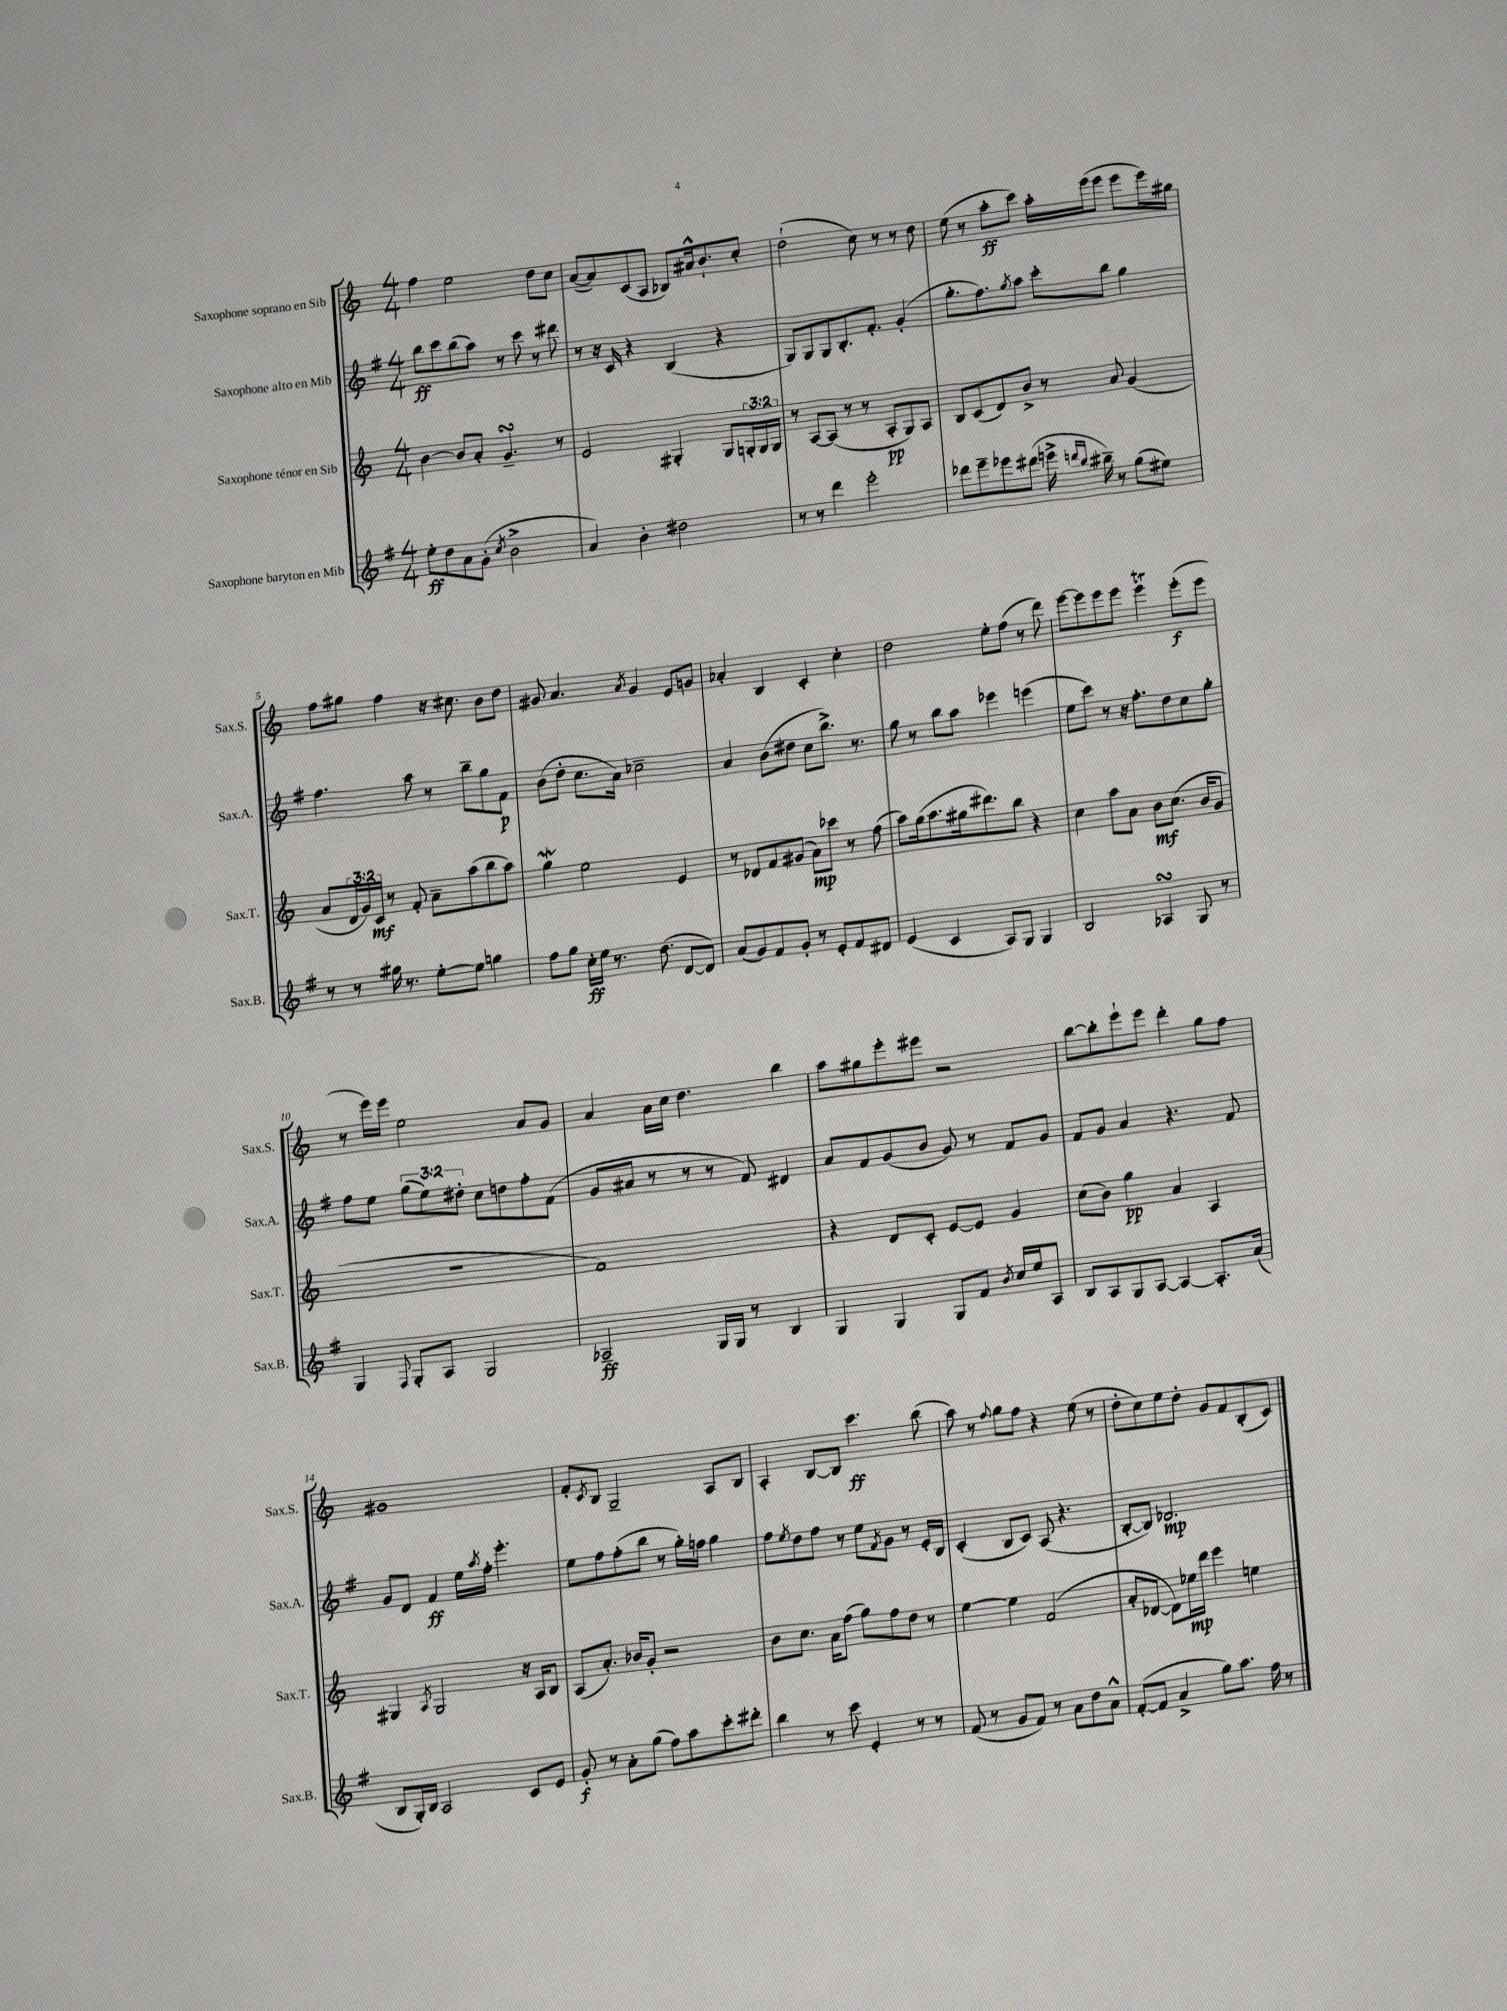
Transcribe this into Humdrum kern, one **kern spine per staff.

**kern	**kern	**kern	**kern
*staff4	*staff3	*staff2	*staff1
*clefG2	*clefG2	*clefG2	*clefG2
*k[f#]	*k[]	*k[f#]	*k[]
*M4/4	*M4/4	*M4/4	*M4/4
8ee'\L	[4b\	8bb\L	4ff\
8dd\	.	8ccc\	.
8a\	8b/]L	(8bb\	2ee\
(8g'\J	8a'/J	8aa\J)	.
8qcc/	.	.	.
2b^\	4.g~/	8r	.
.	.	8ccc\	.
.	.	8r	8dd\L
.	8r	8ddd#\	8cc\J
=	=	=	=
4a/)	2e/	8r	([8a/L
.	.	16r	8a/])
.	.	16c/	.
4b'\	.	4r	(8c/
.	.	.	8A/J
2dd#\	4G#'/	(4B/	8B-/L)
.	.	.	16a#^^/k
.	.	.	8.b`/
.	8G#/L	4r	.
.	24G'/L	.	8cc'/J
.	24G/	.	.
.	24G/JJ	.	.
=	=	=	=
8r	8r	8G/L)	(2dd`\
8r	[8A/L	8G/	.
4ddd\	(8A/]J	8G/	.
.	8r	8.B'/	.
2eee'\	8r	.	8cc\)
.	.	8.f#'/J	.
.	8A'/L	.	8r
.	8G/)	(4g'/	8r
.	8A/J	.	8dd\
=	=	=	=
8ddd-\L	8B/L	8.gg'\L	(8ee\
8eee~\	(8c/	.	8r
.	.	8.ff#\)	.
8eee-\	8d/)	.	8aa'\L
.	.	8qgg/	.
(8ddd#\J	8b^/J	8aa\J	8ccc\J)
16eee^\	8r	8ccc'\L	16aa'\LL
16qqddd/LL	.	.	.
16qqbb/JJ	.	.	.
16bb#~\)	.	.	(16eee\J
8r	8a/	8bb\J	8eee\J
(8gg\L	(4g/	4gg\	8eee\L
8ee#\J)	.	.	16eee\L)
.	.	.	16gg#\JJ
=	=	=	=
8r	8a/L	4.ff#\	8ff\L
8r	24d/L	.	8gg#\J
.	24g/)	.	.
.	24c/JJ	.	.
16gg#\	8r	.	4ff\
8.r	.	.	.
.	8f'/	8aa\	.
[8ee'\L	8a~\L	8r	16r
.	.	.	8.cc#\
8ee\]J	(8aa\	8bb~\L	.
4gg\	8bb\	8gg\	8b\L
.	8aa\J)	8f#\J	8dd\J
=	=	=	=
8ff#\L	4gg\	(8b\L	8g#/
8gg\J	.	8dd'\J	4.a/
16cc'\LL	2ee\	8.cc\L	.
16ee\JJ	.	.	.
8.r	.	.	.
.	.	16a\Jk)	.
.	.	.	8qa/
.	.	2cc-~\	4g#/
(8.dd\	.	.	.
[8d/L	4e/	.	8e/L
8d/]J)	.	.	8g/J
=	=	=	=
(8a/L	8r	4a/	4a-'/
8g/)	8d-/L	.	.
8f#/	8f/	(8b\L	4B/
8g'/J	(8g#/J	8dd#\J	.
8r	8a\L)	8cc\L	4c'/
8e'/L	8ccc-\J	8.bb^\J)	.
8f#/	8r	.	4cc'\
.	.	8.r	.
8d#/J	(8ff\	.	.
=	=	=	=
(4e/	8aa\L)	8gg\	2dd\
.	(16gg\k	8r	.
.	8.aa\	.	.
4c/	.	8bb\L	.
.	16gg#\k	8aa\J	.
.	8.ddd#\)	.	.
8A/L)	.	4eee-\	8ee'\L
8G/J	8bb\J	.	(8ff\J
4G/	4r	(4eee\	8r
.	.	.	8ddd\)
=	=	=	=
2B/	4cc\	8ee\L	[8eee\L
.	.	8ccc\J)	8eee\]
.	8aa\L	8r	8eee\
.	8a\J	16r	8eee\J
.	.	8.ff#'\L	.
4A-/	8b\L	.	4eee\
.	(8.cc\J	8dd\	.
8G/	.	8cc\	(8eee'\L
.	16b/LK	.	.
8r	8g/J	8gg'\J	8eee\J
=	=	=	=
4G/	1r	8ff#\L	8r
.	.	8ee\J	16eee\LL)
.	.	.	16eee\JJ
8qqF#/	.	.	.
8G'/L	.	(12gg\L	2ee\
.	.	12ee\)	.
8A/J	.	.	.
.	.	12dd#'\J	.
2G/	.	8cc\L	.
.	.	8dd\	.
.	.	8ff#'\	8a/L
.	.	(8f#\J	8g/J
=	=	=	=
2A-~/	1f)	8g/L	4a/
.	.	8a#/J	.
.	.	8r	16a\LL
.	.	.	16cc\JJ
.	.	8r	4.dd\
16G/LL	.	8r	.
16G/JJ	.	.	.
8r	.	8f#/)	.
4B/	.	4d#/	4bb\
=	=	=	=
4G/	4r	8a/L	8aa\L
.	.	8f#/	8gg#\
4G/	8d/L	(8g/	8eee'\
.	8c'/J	8b/J	8eee#\J
8G/L	[8e/L	8g/)	2r
8f#/J	8e/]J	8r	.
8qb/	.	.	.
16cc/LL	4g/	8f#/L	.
16ee/J	.	.	.
8A/J	.	8g/J	.
=	=	=	=
8B/L	(8cc\L	8f#/L	[8bb\L
8A/	8b\J)	8g/J	8bb'\]
8G/	4gg\	4a/	8eee`\
[8A/J	.	.	8eee\J
4A/_	4a/	4.r	4ddd'\
8.A'/]L	4A/	.	8gg\L
.	.	8f#/	8ff\J
(16a/Jk	.	.	.
=	=	=	=
8B/L	4G#/	8g/L	1g#
16G'/L)	.	8d/J	.
16B/JJ	.	.	.
.	8qA/	.	.
2A/	2G#/	4f#/	.
.	.	16ee\LL	.
.	.	8qaa/	.
.	.	16ff#'\JJ	.
.	.	4.eee'\	.
8c/L	16r	.	.
.	16A/LK	.	.
8e/J	8B/J	.	.
=	=	=	=
8g'/	(8A/L	8ee\L	8f'/L
.	.	.	8qc/
8r	8.a'/J)	8ff#\	8B/J
8a'\L	.	(8ff#'\	2G~/
.	16b-/LK	.	.
(8gg\J	8g'/J	8bb\J	.
8ff#\L)	2r	8r	.
8aa\	.	16gg'\LL)	.
.	.	16ff\JJ	.
8ccc'\	.	4gg\	8A/L
8ddd#'\J	.	.	8B/J
=	=	=	=
4bb\	8b\L	8ff#\L	4A'/
.	.	8qee/	.
.	8.cc\J	8dd\	.
8r	.	8ff#\J	[8B/L
.	16a\LK	.	.
8ccc\	(8ff\J	8r	8B/]J
4e'/	8gg\L)	8ee\L	4.ccc\
.	.	8qf#/	.
.	8ff\	8g\J	.
8r	8dd\J	8r	.
8r	8r	16e'/LL	(8bb\
.	.	16B/JJ	.
=	=	=	=
(8f#/	[4ee\	(4c'/	8aa\)
8r	.	.	8r
.	.	.	8qqff/
8g/L	4ee\]	8B/L	8gg\L
8f#/J)	.	8c/J)	8ff\J
8r	(2f/	(8A/	4r
8a\L	.	4.r	.
8dd\	.	.	(8ee\
8a^^\J	.	.	8r
=	=	=	=
([8f#'/L	8a'/L	[8B'/L	8dd'\L
8f#/]J	[8d-/J	8B/]J)	8cc\)
4a^/	8d-\]L)	2.d-/	8ee\
.	16ee-\L	.	8dd'\J
.	16ddd\JJ	.	.
8gg\L)	4eee\	.	8g/L
8.aa\J	.	.	8f/
.	4ee\	.	(8B'/
16ff#\	.	.	.
8r	.	.	8c/J)
==	==	==	==
*-	*-	*-	*-
